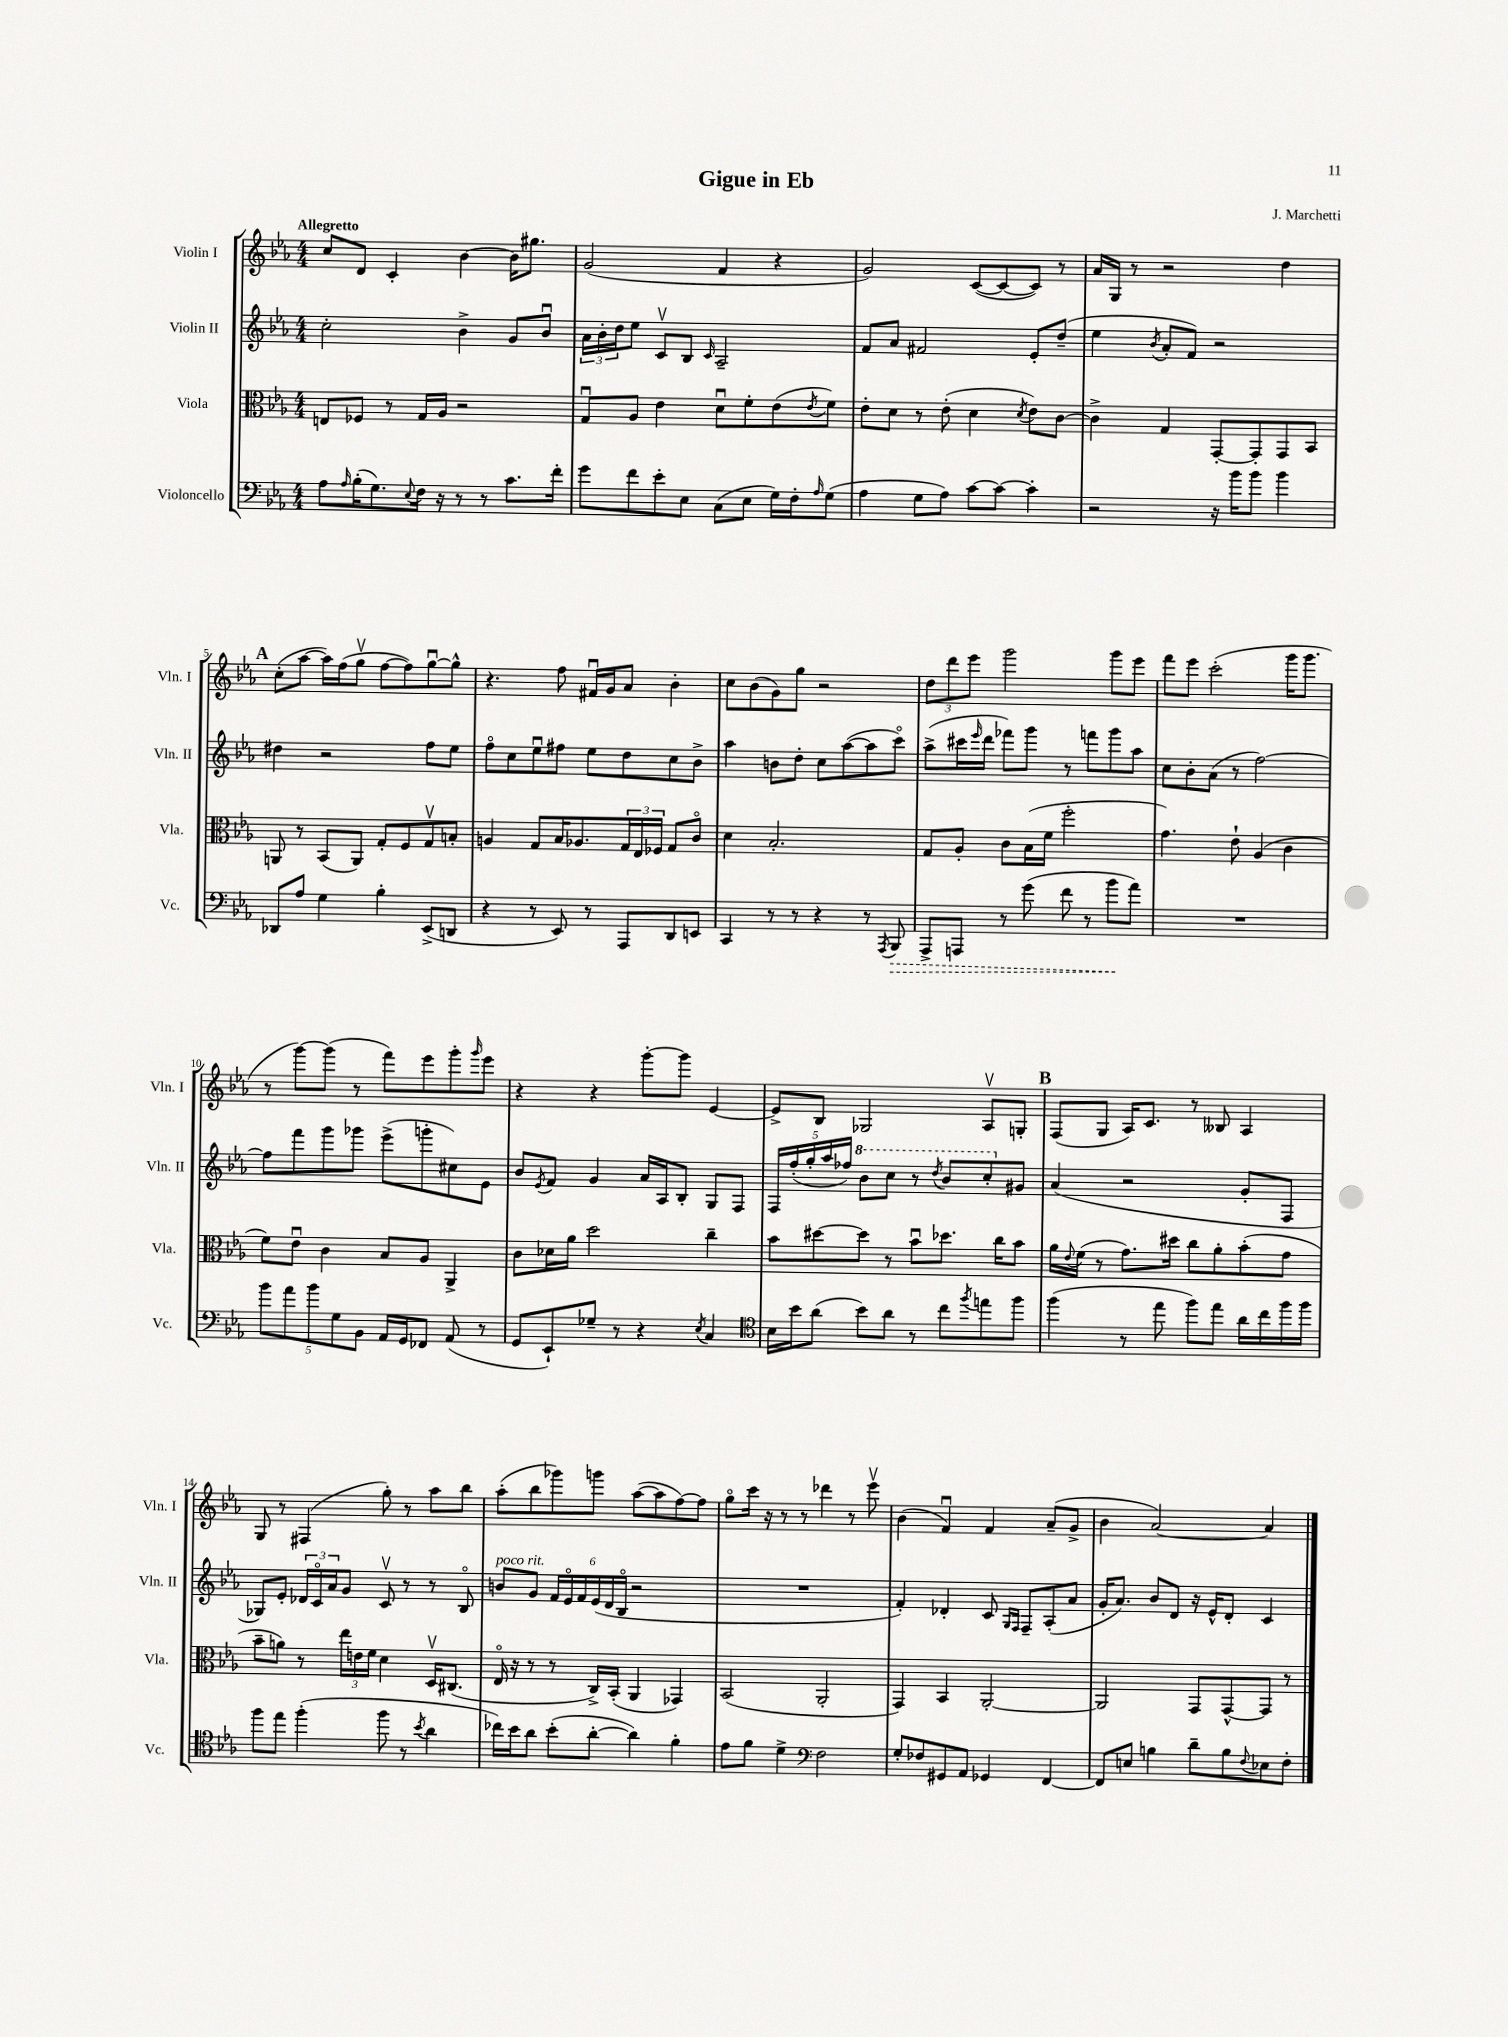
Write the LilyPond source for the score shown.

\header { title = "Gigue in Eb" composer = "J. Marchetti" }
<<
\new StaffGroup <<
\new Staff = "s0" \with { instrumentName = "Violin I" shortInstrumentName = "Vln. I" } {
    \clef treble \key ees \major \numericTimeSignature \time 4/4 \tempo "Allegretto"
    c''8 d'8 c'4-. bes'4~ bes'16 gis''8. |
    g'2( f'4 r4 |
    g'2) c'8~( c'8~ c'8) r8 |
    aes'16 g16 r8 r2 d''4 |
    \mark \markup { \bold "A" } c''8-.( aes''8~ aes''16) f''16( g''8\upbow f''8~ f''8) g''8~\downbow g''8-^ |
    r4. f''8 fis'16\downbow g'16 aes'8 bes'4-. |
    c''8 bes'8( g'8) g''8 r2 |
    \tuplet 3/2 { d''8 d'''8 ees'''8 } g'''2 g'''8 ees'''8 |
    f'''8 ees'''8 c'''2-.( g'''16 g'''8. |
    r8 g'''8~) g'''8( r8 f'''8) ees'''8 g'''8-. \grace { g'''16 } ees'''8 |
    r4 r4 g'''8~-. g'''8 ees'4~ |
    ees'8-> bes8 ges2 aes8\upbow g8-. |
    \mark \markup { \bold "B" } f8( g8 aes16) c'8. r8 beses8 aes4 |
    g8 r8 fis4( g''8-.) r8 aes''8 bes''8 |
    aes''8-.( bes''8 ges'''8) g'''8 aes''8~( aes''8 f''8~) f''8 |
    g''8\flageolet c'''16 r16 r8 r8 des'''4 r8 ees'''8\upbow |
    bes'4( f'4\downbow) f'4 aes'8--( g'8-> |
    bes'4 aes'2~) aes'4 \bar "|." |
}
\new Staff = "s1" \with { instrumentName = "Violin II" shortInstrumentName = "Vln. II" } {
    \clef treble \key ees \major \numericTimeSignature \time 4/4
    c''2-. bes'4-> g'8 bes'8\downbow |
    \tuplet 3/2 { aes'16 bes'16-. d''16 } ees''8 c'8\upbow bes8 \grace { c'16 } aes2-- |
    f'8 aes'8 fis'2 ees'8-. d''8--( |
    ees''4 \acciaccatura { bes'8 } aes'8-. f'8) r2 |
    \mark \markup { \bold "A" } dis''4 r2 f''8 ees''8 |
    f''8\flageolet c''8 ees''8\downbow fis''8 ees''8 d''8 c''8 bes'8-> |
    aes''4 b'8 d''8-. c''8 aes''8~( aes''8 c'''8\flageolet) |
    aes''8->( cis'''16 \grace { ees'''16 } d'''16 fes'''8) g'''8 r8 f'''8 g'''8 aes''8 |
    c''8 bes'8-. aes'8( r8 f''2~) |
    f''8 f'''8 g'''8 ges'''8 ees'''8->( g'''8-. cis''8) ees'8 |
    bes'8 \acciaccatura { ees'8 } f'8 g'4 aes'16 aes16 bes8-. g8 f8 |
    \tuplet 5/4 { f16 f''16-.( g''16-. aes''16 fes''16) } \ottava #1 bes''8 c'''8 r8 \acciaccatura { d'''8 } bes''8 c'''8-. \ottava #0 gis'8 |
    \mark \markup { \bold "B" } aes'4( r2 g'8-. f8 |
    ges8) ees'8-. \tuplet 3/2 { des'16 c'16\flageolet aes'16 } g'8 c'8\upbow r8 r8 bes8\flageolet |
    b'8^\markup { \italic "poco rit." } g'8 \tuplet 6/4 { f'16 ees'16\flageolet f'16 ees'16( d'16 bes16\flageolet } r2 |
    R1 |
    f'4-.) des'4-. c'8 \grace { g16 f16 } f8-- aes8-.( aes'8 |
    g'16-. aes'8.) bes'8 d'8 r16 ees'16-^ d'8-. c'4 \bar "|." |
}
\new Staff = "s2" \with { instrumentName = "Viola" shortInstrumentName = "Vla." } {
    \clef alto \key ees \major \numericTimeSignature \time 4/4
    e8 fes8 r8 g16 aes16 r2 |
    g8\downbow aes8 ees'4 d'8\downbow f'8-. ees'8( \acciaccatura { ees'8 } f'8) |
    ees'8-. d'8 r8 ees'8-.( d'4 \acciaccatura { d'8 } ees'8) c'8~ |
    c'4-> g4 g,8~-. g,8-. g,8 bes,8 |
    \mark \markup { \bold "A" } a,8 r8 bes,8( a,8) g8-. f8 g8\upbow b8-. |
    a4 g8 bes16 aes8. \tuplet 3/2 { g16 ees16 fes16 } g8 c'8\flageolet |
    d'4 bes2.-. |
    g8 aes8-. c'8 bes16( f'16 f''2-. |
    g'4.) ees'8-! aes4( c'4 |
    f'8) ees'8\downbow c'4 bes8 aes8 aes,4-> |
    c'8 des'16 aes'16 d''2 c''4-- |
    bes'8 dis''8~ dis''8 r8 bes'8\downbow des''8. c''16 bes'8 |
    \mark \markup { \bold "B" } aes'16 \appoggiatura { ees'8 } f'16( r8 g'8.) dis''16 c''8 aes'8-. bes'8-.( g'8 |
    bes'8-- a'8) r8 \tuplet 3/2 { ees''16 e'16 f'16 } d'4 d16\upbow cis8.( |
    ees16\flageolet r16 r8 r8 c16->) bes,16-.( aes,4 ges,4) |
    bes,2( aes,2-. |
    g,4) bes,4 aes,2~-. |
    aes,2 g,8 g,8~-^ g,8 r8 \bar "|." |
}
\new Staff = "s3" \with { instrumentName = "Violoncello" shortInstrumentName = "Vc." } {
    \clef bass \key ees \major \numericTimeSignature \time 4/4
    aes8 \grace { aes16 } bes16-.( g8.) \appoggiatura { ees8 } f16 r16 r8 r8 c'8. f'16-. |
    g'8 f'8 ees'8-. ees8 c8( ees8 g16) f16-. \grace { aes16 } g8( |
    aes4 g8 aes8) c'8~ c'8~ c'4-. |
    r2 r16 bes'16 bes'8 bes'4 |
    \mark \markup { \bold "A" } des,8 aes8 g4 bes4-. ees,8->( d,8 |
    r4 r8 ees,8) r8 aes,,8 d,8 e,8 |
    c,4 r8 r8 r4 r8 \acciaccatura { aes,,8 } \once \override Hairpin.style = #'dashed-line bes,,8\> |
    aes,,8-> a,,8 r8 g'8( f'8 r8 bes'8\! aes'8) |
    R1 |
    \tuplet 5/4 { bes'8 aes'8 bes'8 g8 bes,8 } aes,16 g,16 fes,8 aes,8( r8 |
    g,8 ees,8-!) ges8-- r8 r4 \acciaccatura { ees8 } c4 |
    \clef tenor bes16 bes'16 aes'8( bes'8) aes'8 r8 c''8 \acciaccatura { f''8 } e''8 f''8 |
    \mark \markup { \bold "B" } f''4( r8 ees''8 f''8) ees''8 aes'16 c''16 f''16 f''16 |
    f''8 ees''8 f''4-.( f''8 r8 \acciaccatura { bes'8 } aes'4 |
    ces''16) bes'16 aes'8 bes'8-.( aes'8~-. aes'4) f'4-. |
    ees'8 f'8 d'4-> \clef bass f2 |
    g8-. fes8 gis,8 aes,8 ges,4 f,4~ |
    f,8 e8 b4 d'8-- b8 \appoggiatura { f8 } ees8 f8-. \bar "|." |
}
>>
>>
